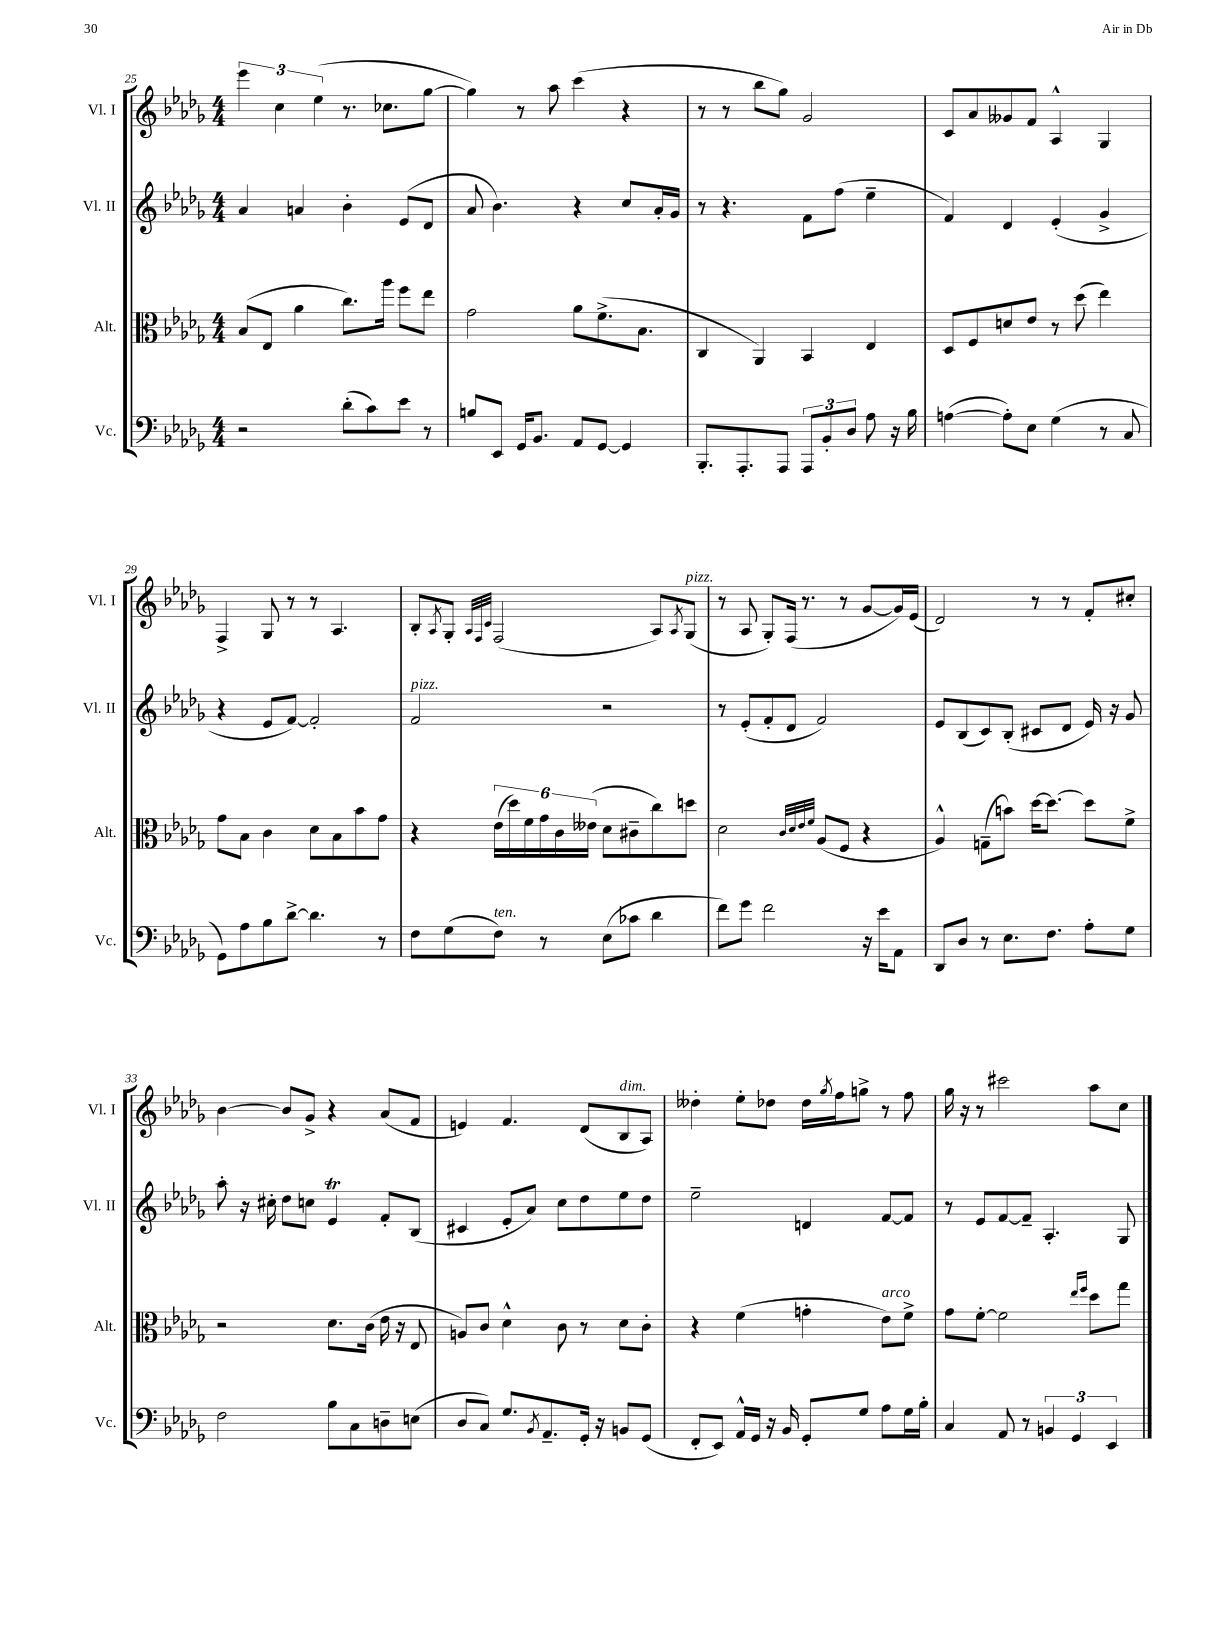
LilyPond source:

<<
\new StaffGroup <<
\new Staff = "s0" \with { instrumentName = "Vl. I" shortInstrumentName = "Vl. I" } {
    \clef treble \key des \major \numericTimeSignature \time 4/4
    \tuplet 3/2 { ees'''4 c''4 ees''4( } r8. ces''8. ges''8~ |
    ges''4) r8 aes''8 c'''4( r4 |
    r8 r8 bes''8 ges''8) ges'2 |
    c'8 aes'8 geses'8 f'8 aes4-^ ges4 |
    f4-> ges8 r8 r8 aes4. |
    bes8-. \acciaccatura { aes8 } ges8-. \grace { aes32 f32 c'32 } f2( aes8) \acciaccatura { aes8 } ges8^\markup { \italic "pizz." }( |
    r8 aes8 ges8-.) f16( r8. r8 ges'8~ ges'16) ees'16( |
    des'2) r8 r8 f'8-. cis''8-. |
    bes'4~ bes'8 ges'8-> r4 aes'8( f'8 |
    e'4) f'4. des'8( bes8^\markup { \italic "dim." } aes8) |
    deses''4-. ees''8-. des''8 des''16 \acciaccatura { ges''8 } f''16 g''8-> r8 f''8 |
    ges''16 r16 r8 cis'''2 aes''8 c''8 \bar "|." |
}
\new Staff = "s1" \with { instrumentName = "Vl. II" shortInstrumentName = "Vl. II" } {
    \clef treble \key des \major \numericTimeSignature \time 4/4
    aes'4 a'4 bes'4-. ees'8( des'8 |
    aes'8 bes'4.) r4 c''8 aes'16-. ges'16 |
    r8 r4. f'8 f''8( ees''4-- |
    f'4) des'4 ees'4-.( ges'4-> |
    r4 ees'8 f'8~) f'2-. |
    f'2^\markup { \italic "pizz." } r2 |
    r8 ees'8-.( f'8-. des'8 f'2) |
    ees'8 bes8( c'8) bes8-.( cis'8 des'8 ees'16) r16 ges'8 |
    aes''8-. r16 cis''16-. des''8 c''8 ees'4\trill f'8-. bes8( |
    cis'4 ees'8-. aes'8) c''8 des''8 ees''8 des''8 |
    ees''2-- d'4 f'8~ f'8 |
    r8 ees'8 f'8~ f'8-- aes4.-. ges8 \bar "|." |
}
\new Staff = "s2" \with { instrumentName = "Alt." shortInstrumentName = "Alt." } {
    \clef alto \key des \major \numericTimeSignature \time 4/4
    bes8( ees8 aes'4 c''8.) aes''16 f''8 ees''8 |
    ges'2 aes'8 f'8.->( bes8. |
    c4 aes,4) bes,4 ees4 |
    des8 f8 d'8 ees'8 r8 des''8( ees''4) |
    ges'8 bes8 c'4 des'8 bes8 bes'8 ges'8 |
    r4 \tuplet 6/4 { ees'16( des''16) f'16 ges'16 c'16 eeses'16( } des'8 cis'8-- c''8) d''8 |
    des'2 \grace { c'32 des'32 ees'32 f'32 } aes8( f8 r4 |
    aes4-^) g8--( b'8) des''16~ des''8.~ des''8 f'8-> |
    r2 des'8. c'16( ees'16 r16 ees8 |
    a8) c'8 des'4-^ c'8 r8 des'8 c'8-. |
    r4 f'4( g'4-. ees'8^\markup { \italic "arco" }) f'8-> |
    ges'8 f'8~-. f'2 \grace { ees''16 f''16 } des''8 ges''8 \bar "|." |
}
\new Staff = "s3" \with { instrumentName = "Vc." shortInstrumentName = "Vc." } {
    \clef bass \key des \major \numericTimeSignature \time 4/4
    r2 des'8-.( c'8) ees'8 r8 |
    b8 ees,8 ges,16 bes,8. aes,8 ges,8~ ges,4 |
    bes,,8.-. aes,,8.-. aes,,8 \tuplet 3/2 { aes,,8 bes,8-. des8 } aes8 r16 bes16 |
    a4~( a8-.) ees8 ges4( r8 c8 |
    ges,8) aes8 bes8 des'8~-> des'4. r8 |
    f8 ges8( f8^\markup { \italic "ten." }) r8 ees8( ces'8 des'4 |
    f'8) ges'8 f'2 r16 ees'16 aes,8 |
    des,8 des8 r8 ees8. f8. aes8-. ges8 |
    f2 bes8 c8 d8-- e8( |
    des8 c8) ges8. \acciaccatura { bes,8 } aes,8.-- ges,16-. r16 b,8 ges,8( |
    f,8-. ees,8) aes,16-^ ges,16 r16 bes,16 ges,8-. ges8 aes8 ges16 bes16-. |
    c4 aes,8 r8 \tuplet 3/2 { b,4 ges,4 ees,4 } \bar "|." |
}
>>
>>
\layout { \context { \Score currentBarNumber = #25 } }
